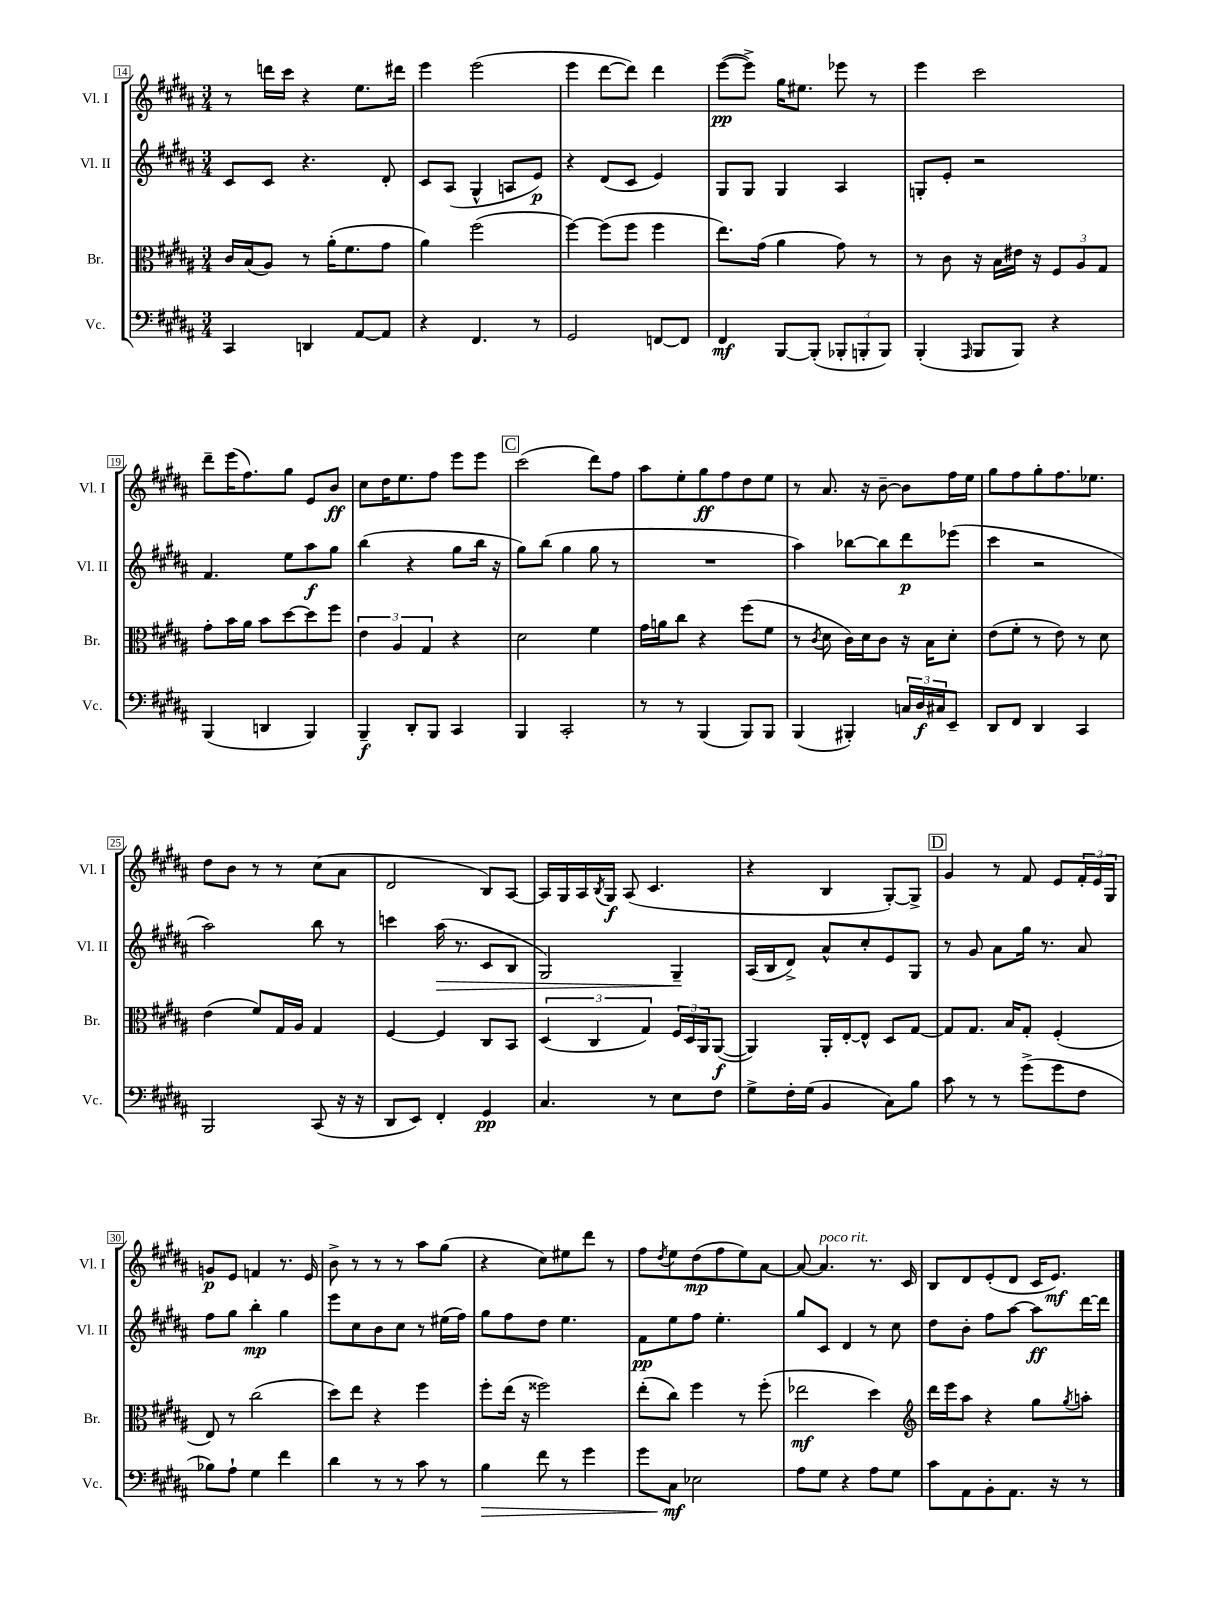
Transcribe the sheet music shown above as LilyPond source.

<<
\new StaffGroup <<
\new Staff = "s0" \with { instrumentName = "Vl. I" shortInstrumentName = "Vl. I" } {
    \clef treble \key b \major \numericTimeSignature \time 3/4
    r8 d'''16 cis'''16 r4 e''8. dis'''16 |
    e'''4 e'''2( |
    e'''4 dis'''8~ dis'''8) dis'''4 |
    e'''8~\pp( e'''8->) gis''16 eis''8. ees'''8 r8 |
    e'''4 cis'''2 |
    dis'''8-- e'''16( fis''8.) gis''8 e'8 b'8\ff |
    cis''8 dis''16 e''8. fis''8 e'''8 e'''8 |
    \mark \markup { \box "C" } cis'''2( dis'''8) fis''8 |
    ais''8 e''8-. gis''8\ff fis''8 dis''8 e''8 |
    r8 ais'8. r16 b'8~-- b'8 fis''16 e''16 |
    gis''8 fis''8 gis''8-. fis''8. ees''8. |
    dis''8 b'8 r8 r8 cis''8( ais'8 |
    dis'2 b8) ais8~ |
    ais16 gis16 ais16 \acciaccatura { b8 } gis16\f ais8( cis'4. |
    r4 b4 gis8~-.) gis8-> |
    \mark \markup { \box "D" } gis'4 r8 fis'8 e'8 \tuplet 3/2 { fis'16-. e'16 gis16 } |
    g'8\p e'8 f'4 r8. e'16 |
    b'8-> r8 r8 r8 ais''8 gis''8( |
    r4 cis''8) eis''8 dis'''8 r8 |
    fis''8 \acciaccatura { dis''8 } e''8 dis''8\mp( fis''8 e''8) ais'8~ |
    ais'8~ ais'4.^\markup { \italic "poco rit." } r8. cis'16 |
    b8 dis'8 e'8-.( dis'8 cis'16 e'8.\mf) \bar "|." |
}
\new Staff = "s1" \with { instrumentName = "Vl. II" shortInstrumentName = "Vl. II" } {
    \clef treble \key b \major \numericTimeSignature \time 3/4
    cis'8 cis'8 r4. dis'8-. |
    cis'8 ais8( gis4-^ a8 e'8\p) |
    r4 dis'8( cis'8 e'4) |
    gis8 gis8 gis4 ais4 |
    g8-. e'8-. r2 |
    fis'4. e''8 ais''8\f gis''8 |
    b''4( r4 gis''8 b''16 r16 |
    \mark \markup { \box "C" } gis''8) b''8( gis''4 gis''8 r8 |
    R2. |
    ais''4) bes''8~ bes''8 dis'''8\p ees'''8( |
    cis'''4 r2 |
    ais''2) b''8 r8 |
    c'''4 ais''16\>( r8. cis'8 b8 |
    gis2) gis4--\! |
    ais16( b16 dis'8->) ais'8-^ cis''8-. e'8 gis8 |
    \mark \markup { \box "D" } r8 gis'8 ais'8 gis''16 r8. ais'8 |
    fis''8 gis''8 b''4-.\mp gis''4 |
    e'''8 cis''8 b'8 cis''8 r8 eis''16( fis''16) |
    gis''8 fis''8 dis''8 e''4. |
    fis'8\pp e''8 fis''8 e''4.-. |
    gis''8 cis'8 dis'4 r8 cis''8 |
    dis''8 b'8-. fis''8 ais''8~ ais''8\ff dis'''16~ dis'''16 \bar "|." |
}
\new Staff = "s2" \with { instrumentName = "Br." shortInstrumentName = "Br." } {
    \clef alto \key b \major \numericTimeSignature \time 3/4
    cis'16 b16( ais8) r8 ais'16-.( fis'8. gis'8 |
    ais'4) fis''2( |
    fis''4~) fis''8( fis''8 fis''4 |
    e''8.) gis'16( ais'4 gis'8) r8 |
    r8 cis'8 r16 b16 eis'16 r16 \tuplet 3/2 { fis8 ais8 gis8 } |
    gis'8-. b'16 ais'16 b'8 dis''8~ dis''8 fis''8 |
    \tuplet 3/2 { e'4 ais4 gis4 } r4 |
    \mark \markup { \box "C" } dis'2 fis'4 |
    gis'16 a'16 cis''8 r4 fis''8( fis'8 |
    r8 \acciaccatura { cis'8 } dis'8 cis'16) dis'16 cis'8 r16 b16 dis'8-. |
    e'8( fis'8-. r8 e'8) r8 dis'8 |
    e'4( fis'8) gis16 ais16 gis4 |
    fis4~ fis4 cis8 b,8 |
    \tuplet 3/2 { dis4( cis4 gis4) } \tuplet 3/2 { fis16 dis16 ais,16 } ais,8~\f( |
    ais,4) ais,16-. e16~-. e8-^ dis8 gis8~ |
    \mark \markup { \box "D" } gis8 gis8. b16 gis8-. fis4-.( |
    e8) r8 cis''2( |
    dis''8) e''8 r4 fis''4 |
    fis''8-. e''16( r16 fisis''2) |
    e''8-.( cis''8) fis''4 r8 fis''8-.( |
    ees''2\mf dis''4) |
    \clef treble dis'''16 e'''16 ais''8 r4 gis''8 \acciaccatura { gis''8 } a''8-. \bar "|." |
}
\new Staff = "s3" \with { instrumentName = "Vc." shortInstrumentName = "Vc." } {
    \clef bass \key b \major \numericTimeSignature \time 3/4
    cis,4 d,4 ais,8~ ais,8 |
    r4 fis,4. r8 |
    gis,2 f,8~ f,8 |
    fis,4\mf b,,8~ b,,8-.( \tuplet 3/2 { bes,,8-. b,,8-. b,,8) } |
    b,,4-.( \grace { ais,,16 } b,,8 b,,8) r4 |
    b,,4( d,4 b,,4) |
    b,,4--\f dis,8-. b,,8 cis,4 |
    \mark \markup { \box "C" } b,,4 cis,2-. |
    r8 r8 b,,4( b,,8) b,,8 |
    b,,4( bis,,4-.) \tuplet 3/2 { c16 dis16\f cis16 } e,8-- |
    dis,8 fis,8 dis,4 cis,4 |
    b,,2 cis,8( r16 r16 |
    dis,8 e,8) fis,4-. gis,4\pp |
    cis4. r8 e8 fis8 |
    gis8-> fis16-. gis16( b,4 cis8) b8 |
    \mark \markup { \box "D" } cis'8 r8 r8 gis'8->( gis'8 fis8 |
    bes8) ais8-! gis4 fis'4 |
    dis'4 r8 r8 cis'8 r8 |
    b4\> fis'8 r8 gis'4 |
    gis'8 cis8\mf\! ees2 |
    ais8 gis8 r4 ais8 gis8 |
    cis'8 ais,8 b,8-. ais,8. r16 r8 \bar "|." |
}
>>
>>
\layout { \context { \Score currentBarNumber = #14 \override BarNumber.stencil = #(make-stencil-boxer 0.1 0.3 ly:text-interface::print) } }
